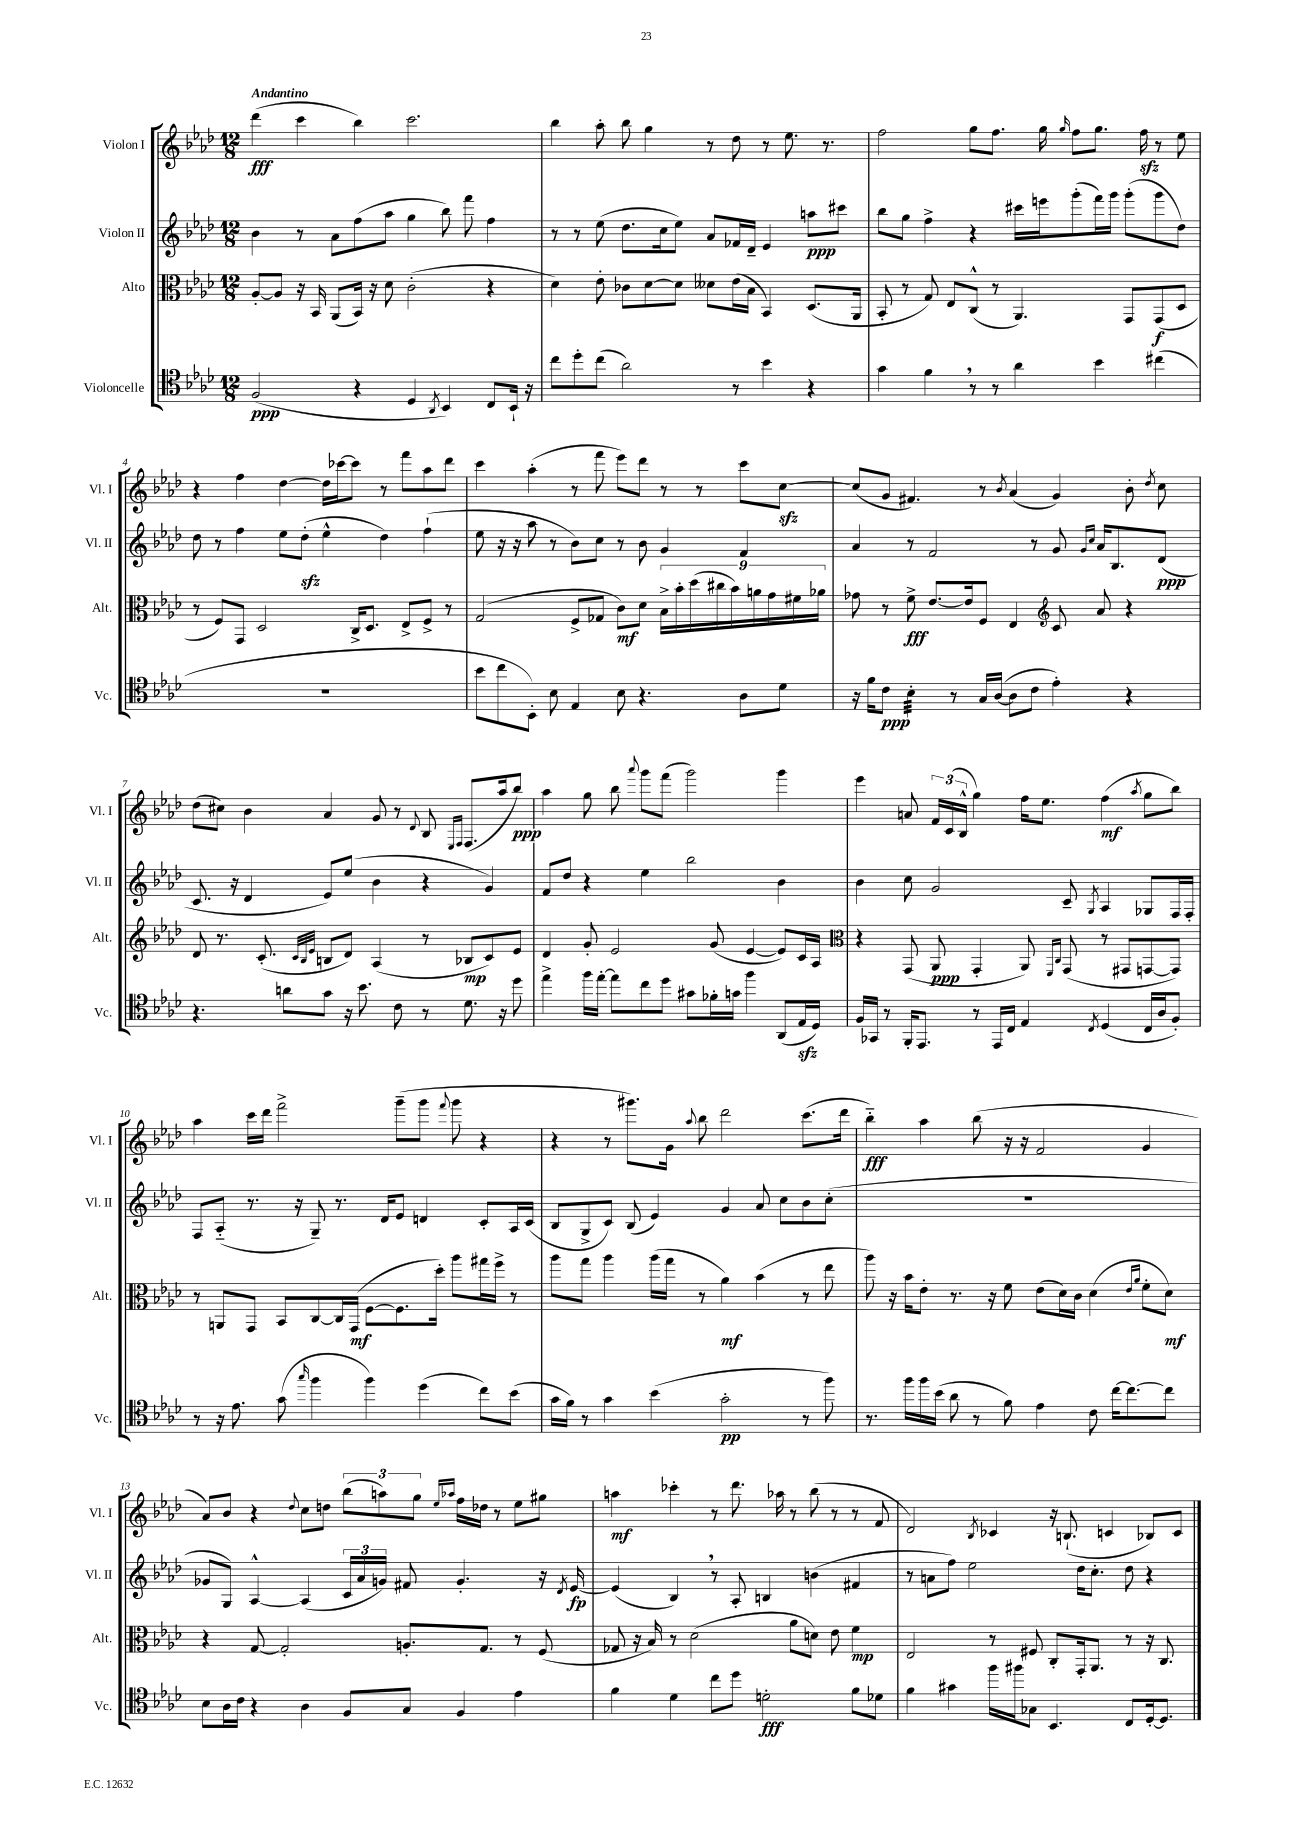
<<
\new StaffGroup <<
\new Staff = "s0" \with { instrumentName = "Violon I" shortInstrumentName = "Vl. I" } {
    \clef treble \key aes \major \numericTimeSignature \time 12/8 \tempo "Andantino"
    \autoBeamOff des'''4\fff( c'''4 bes''4) c'''2. |
    bes''4 aes''8-. bes''8 g''4 r8 des''8 r8 ees''8. r8. |
    f''2 g''8[ f''8.] g''16 \grace { g''16 } f''8[ g''8.] f''16\sfz r8 ees''8 |
    r4 f''4 des''4~ des''16[ ces'''16~ ces'''8] r8 f'''8[ aes''8 des'''8] |
    c'''4 aes''4-.( r8 f'''8 ees'''8[) des'''8] r8 r8 c'''8[ c''8]~\sfz |
    c''8[( g'8] fis'4.) r8 \acciaccatura { bes'8 } aes'4( g'4) bes'8-. \acciaccatura { des''8 } c''8 |
    des''8[( cis''8]) bes'4 aes'4 g'8 r8 \appoggiatura { des'8 } bes8 \grace { ees16[ f16] } f8.[( aes''16 bes''8]\ppp) |
    aes''4 g''8 bes''8 \appoggiatura { aes'''8 } g'''8[ f'''8]( g'''2) g'''4 |
    ees'''4 a'8 \tuplet 3/2 { f'16[ c'16( bes16]-^ } g''4) f''16[ ees''8.] f''4\mf( \acciaccatura { aes''8 } g''8[ bes''8]) |
    aes''4 c'''16[ des'''16] f'''2-> g'''8[--( g'''8] \appoggiatura { f'''8 } g'''8 r4 |
    r4 r8 gis'''8.[) g'16] \appoggiatura { aes''8 } bes''8 des'''2 c'''8.[( des'''16] |
    bes''4-_\fff) aes''4 bes''8( r16 r16 f'2 g'4 |
    aes'8[) bes'8] r4 \appoggiatura { des''8 } c''8[ d''8] \tuplet 3/2 { bes''8[( a''8) g''8] } \grace { ees''16[ aes''16] } f''16[ des''16] r8 ees''8[ gis''8] |
    a''4\mf ces'''4-. r8 des'''8. aes''16 r8 bes''8( r8 r8 f'8 |
    des'2) \acciaccatura { bes8 } ces'4 r16 b8.-!( c'4 bes8[) c'8] \bar "|." |
}
\new Staff = "s1" \with { instrumentName = "Violon II" shortInstrumentName = "Vl. II" } {
    \clef treble \key aes \major \numericTimeSignature \time 12/8
    \autoBeamOff bes'4 r8 aes'8[ f''8( aes''8] g''4 bes''8) f'''8 f''4 |
    r8 r8 ees''8( des''8.[ c''16 ees''8]) aes'8[ fes'16 des'16]-- ees'4 a''8[\ppp cis'''8] |
    bes''8[ g''8] f''4-> r4 cis'''16[ e'''16 g'''8-.( f'''16) g'''16] g'''8[-.( g'''8 des''8]) |
    des''8 r8 f''4 ees''8[ des''8]-.\sfz( ees''4-^ des''4) f''4-!( |
    ees''8 r16 r16 aes''8 r8 bes'8[) c''8] r8 bes'8 g'4 f'4 |
    aes'4 r8 f'2 r8 g'8 \grace { g'16[ c''16] } aes'16[ bes8. des'8]\ppp( |
    c'8. r16 des'4 ees'8[) ees''8]( bes'4 r4 g'4) |
    f'8[ des''8] r4 ees''4 bes''2 bes'4 |
    bes'4 c''8 g'2 c'8-- \acciaccatura { g8 } aes4 ges8[ f16 f16]-. |
    f8[ aes8]-_( r8. r16 g8--) r8. des'16[ ees'8] d'4 c'8[-. aes16 c'16]( |
    bes8[ g8-> c'8]) bes8( ees'4) g'4 aes'8 c''8[ bes'8 c''8]-.( |
    R1. |
    ges'8[ g8]) aes4~-^ aes4( \tuplet 3/2 { c'16[ aes'16 g'16]) } fis'8 g'4.-. r16 \acciaccatura { des'8 } ees'16~\fp |
    ees'4( bes4) \breathe r8 aes8-. b4 b'4( fis'4 |
    r8 a'8[ f''8]) ees''2 des''16[ c''8.]-. des''8 r4 \bar "|." |
}
\new Staff = "s2" \with { instrumentName = "Alto" shortInstrumentName = "Alt." } {
    \clef alto \key aes \major \numericTimeSignature \time 12/8
    \autoBeamOff aes8[~-. aes8] r16 bes,16 aes,8[( bes,16]) r16 des'8 c'2-.( r4 |
    des'4) ees'8-. ces'8[ des'8~ des'8] deses'8[ ees'16( bes16] bes,4) des8.[( aes,16] |
    bes,8-. r8 g8) ees8[ c8]-^( r8 aes,4.) g,8[ g,8\f( des8] |
    r8 f8[) g,8] des2 c16[-> des8.] ees8[-> f8]-> r8 |
    g2( f8[-> ges8] c'8[\mf) des'8] \tuplet 9/8 { bes16[-> bes'16-. des''16( cis''16 bes'16) a'16 g'16 fis'16 aes'16] } |
    ges'8 r8 f'8->\fff ees'8.[~ ees'16 f8] ees4 \clef treble c'8 aes'8 r4 |
    des'8 r8. c'8.-.( \grace { c'32[ bes32 ees'32] } b8[ des'8]) aes4( r8 bes8[\mp c'8) ees'8] |
    des'4 g'8-. ees'2 g'8( ees'4~ ees'8[) c'16 aes16] |
    \clef alto r4 g,8( aes,8\ppp g,4-. aes,8) \grace { f,16[ c16] } g,8( r8 gis,8[ g,8~ g,8]) |
    r8 a,8[ g,8] bes,8[ c8~ c16 g,16]\mf( f8[~ f8. des''16]-.) aes''8[ gis''16 f''16]-> r8 |
    aes''8[ g''8] aes''4 aes''16[( g''16] r8 aes'4\mf) bes'4( r8 ees''8 |
    aes''8) r16 bes'16[ ees'8]-. r8. r16 f'8 ees'8[( des'16) c'16] des'4( \grace { ees'16[ aes'16] } f'8[-. des'8]\mf) |
    r4 g8~ g2-. a8.[-. g8.] r8 f8( |
    ges8 r16 bes16) r8 des'2( aes'8[ d'8]) ees'8 f'4\mp |
    ees2 r8 fis8 c8[-. g,16-. aes,8.] r8 r16 c8. \bar "|." |
}
\new Staff = "s3" \with { instrumentName = "Violoncelle" shortInstrumentName = "Vc." } {
    \clef tenor \key aes \major \numericTimeSignature \time 12/8
    \autoBeamOff f2\ppp( r4 des4 \acciaccatura { aes,8 } bes,4) c8[ bes,16]-! r16 |
    c''8[ des''8-. c''8]( aes'2) r8 bes'4 r4 |
    g'4 f'4 \breathe r8 r8 aes'4 bes'4 cis''4( |
    R1. |
    bes'8[ c''8 bes,8]-.) bes8 ees4 bes8 r4. aes8[ des'8] |
    r16 f'16[ c'8]\ppp bes4:32-. r8 g16[ aes16]~( aes8[ c'8] ees'4-.) r4 |
    r4. a'8[ g'8] r16 bes'8. c'8 r8 des'8. r16 des''8 |
    ees''4-> f''16[ ees''16]~-. ees''8[ c''8 des''8] gis'8[ fes'16-. g'16] f''4 aes,8[( ees16\sfz des16]) |
    f16[ ges,16] r8 f,16[-. ees,8.] r8 ees,16[ c16] ees4 \acciaccatura { c8 } des4( c16[ aes16 f8]-.) |
    r8 r16 ees'8. g'8( \grace { g''16 } f''4 f''4) des''4( c''8[) bes'8]( |
    g'16[ f'16]) r8 g'4 bes'4( g'2-.\pp r8 f''8) |
    r8. f''16[ f''16 bes'16]( aes'8 r8 f'8) ees'4 c'8 c''16[~ c''8.~ c''8] |
    bes8[ aes16 c'16] r4 aes4 f8[ g8] f4 ees'4 |
    f'4 des'4 c''8[ des''8] d'2-.\fff f'8[ des'8] |
    f'4 gis'4 f''16[ fis''16 ges8] bes,4. c8[ des16~-. des8.] \bar "|." |
}
>>
>>
